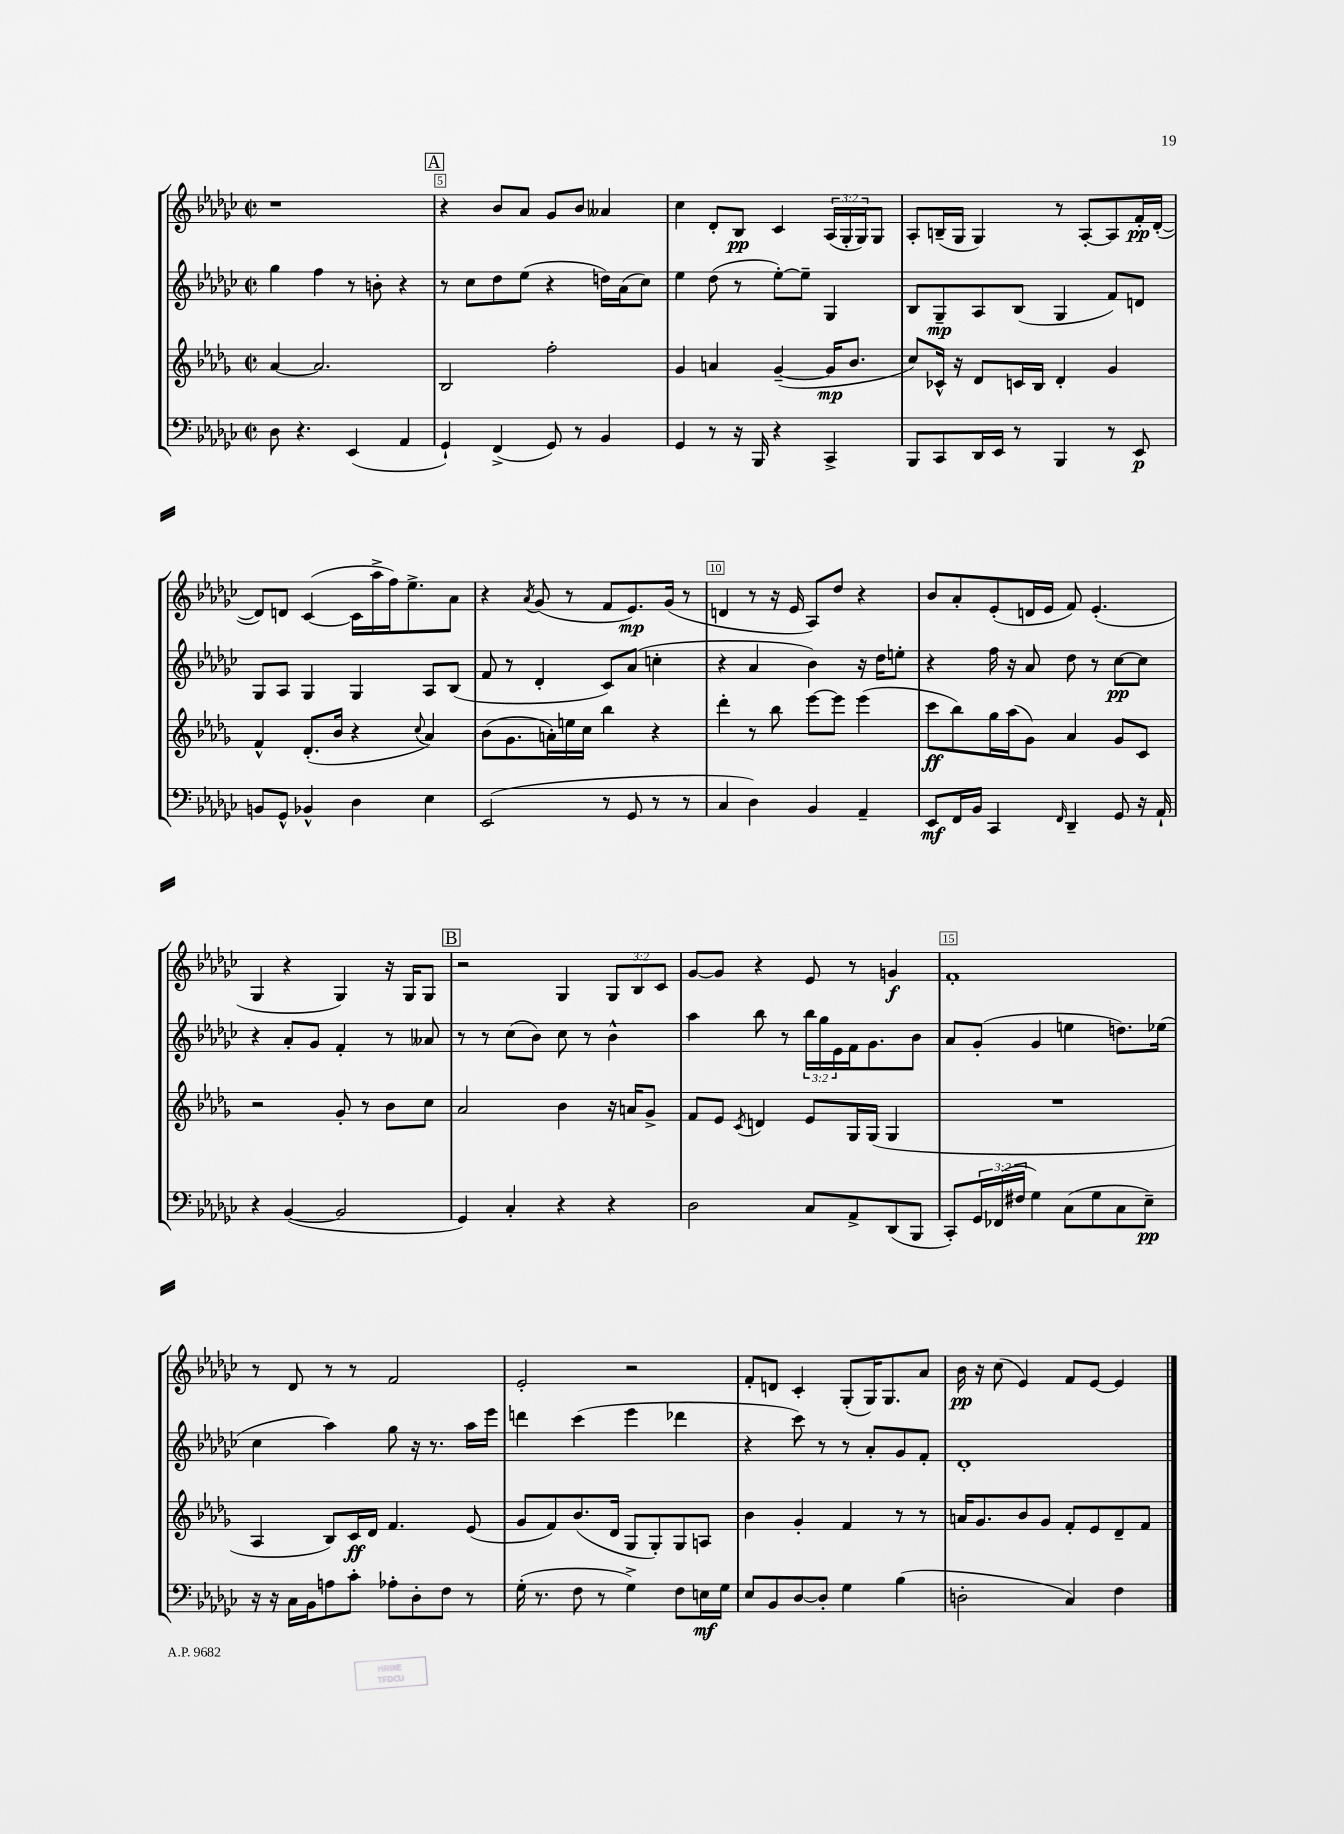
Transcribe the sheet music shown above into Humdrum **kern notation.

**kern	**dynam	**kern	**dynam	**kern	**dynam	**kern	**dynam
*part4	*part4	*part3	*part3	*part2	*part2	*part1	*part1
*staff4	*staff4	*staff3	*staff3	*staff2	*staff2	*staff1	*staff1
*clefF4	*	*clefG2	*	*clefG2	*	*clefG2	*
*k[b-e-a-d-g-c-]	*	*k[b-e-a-d-g-]	*	*k[b-e-a-d-g-c-]	*	*k[b-e-a-d-g-c-]	*
*M2/2	*	*M2/2	*	*M2/2	*	*M2/2	*
*met(c|)	*	*met(c|)	*	*met(c|)	*	*met(c|)	*
=4	=4	=4	=4	=4	=4	=4	=4
8D-\	.	[4a-/	.	4gg-\	.	1r	.
4.r	.	.	.	.	.	.	.
.	.	2.a-/]	.	4ff\	.	.	.
(4EE-/	.	.	.	8r	.	.	.
.	.	.	.	8bn'\	.	.	.
4AA-/	.	.	.	4r	.	.	.
!!LO:REH:place=s1:t=A
=5	=5	=5	=5	=5	=5	=5	=5
4GG-`/)	.	2B-/	.	8r	.	4r	.
.	.	.	.	8cc-\L	.	.	.
(4FF^/	.	.	.	8dd-\	.	8b-/L	.
.	.	.	.	(8ee-\J	.	8a-/J	.
8GG-/)	.	2ff'\	.	4r	.	8g-/L	.
8r	.	.	.	.	.	8b-/J	.
4BB-/	.	.	.	16ddn\LL)	.	4a--X/	.
.	.	.	.	(16a-\J	.	.	.
.	.	.	.	8cc-\J)	.	.	.
=6	=6	=6	=6	=6	=6	=6	=6
4GG-/	.	4g-/	.	4ee-\	.	4cc-\	.
8r	.	4an/	.	(8dd-\	.	8d-'/L	.
16r	.	.	.	8r	.	8B-/J	pp
16BBB-/	.	.	.	.	.	.	.
4r	.	([4g-~/	.	[8ee-'\L)	.	4c-/	.
.	.	.	.	8ee-~\J]	.	.	.
4CC-^/	.	16g-/KL]	mp	4G-/	.	(24A-/LL	.
.	.	.	.	.	.	24G-'/	.
.	.	8.b-/J	.	.	.	.	.
.	.	.	.	.	.	24G-/J)	.
.	.	.	.	.	.	8G-/J	.
=7	=7	=7	=7	=7	=7	=7	=7
8BBB-/L	.	8cc/L)	.	8B-/L	.	8A-'/L	.
8CC-/	.	16c-X^^/Jk	.	8G-~/	mp	(16Bn~/L	.
.	.	16r	.	.	.	16G-/JJ	.
16DD-/L	.	8d-/L	.	8A-/	.	4G-/)	.
16EE-/JJ	.	.	.	.	.	.	.
8r	.	16cn/L	.	(8B-/J	.	.	.
.	.	16B-/JJ	.	.	.	.	.
4BBB-/	.	4d-'/	.	4G-/	.	8r	.
.	.	.	.	.	.	[8A-'/L	.
8r	.	4g-/	.	8f/L)	.	8A-/]	.
8EE-/	p	.	.	8dn/J	.	16f'/L	pp
.	.	.	.	.	.	([16d-'/JJ	.
!!LO:LB:g=z
=8	=8	=8	=8	=8	=8	=8	=8
8BBn/L	.	4f^^/	.	8G-/L	.	8d-/L])	.
8GG-^^/J	.	.	.	8A-/J	.	8dn/J	.
4BB-X^^/	.	(8.d-'/L	.	4G-/	.	([4c-/	.
.	.	16b-/Jk	.	.	.	.	.
4D-\	.	4r	.	4G-/	.	16c-\LL]	.
.	.	.	.	.	.	16aa-^\	.
.	.	.	.	.	.	16ff\J)	.
.	.	.	.	.	.	8.ee-^\	.
.	.	8qqcc/	.	.	.	.	.
4E-\	.	4a-/)	.	8A-/L	.	.	.
.	.	.	.	(8B-/J	.	8a-\J	.
=9	=9	=9	=9	=9	=9	=9	=9
(2EE-/	.	(8b-\L	.	8f/	.	4r	.
.	.	8.g-\	.	8r	.	.	.
.	.	.	.	.	.	8qa-/	.
.	.	.	.	4d-'/	.	(8g-/	.
.	.	16an'\L)	.	.	.	.	.
.	.	16een\	.	.	.	8r	.
.	.	16cc\JJ	.	.	.	.	.
8r	.	4bb-\	.	8c-/L)	.	8f/L	.
8GG-/	.	.	.	(8a-/J	.	8.e-/)	mp
8r	.	4r	.	4ccn'\	.	.	.
.	.	.	.	.	.	(16g-/Jk	.
8r	.	.	.	.	.	8r	.
=10	=10	=10	=10	=10	=10	=10	=10
4C-/	.	4ddd-'\	.	4r	.	4dn/	.
4D-\)	.	8r	.	4a-/	.	8r	.
.	.	8bb-\	.	.	.	16r	.
.	.	.	.	.	.	16e-/	.
4BB-/	.	[8eee-\L	.	4b-\)	.	8A-/L)	.
.	.	8eee-\J]	.	.	.	8dd-/J	.
4AA-~/	.	(4eee-\	.	16r	.	4r	.
.	.	.	.	16dd-\KL	.	.	.
.	.	.	.	8een'\J	.	.	.
=11	=11	=11	=11	=11	=11	=11	=11
8EE-/L	mf	8ccc\L	ff	4r	.	8b-/L	.
16FF/L	.	8bb-\)	.	.	.	8a-'/	.
16BB-/JJ	.	.	.	.	.	.	.
4CC-/	.	16gg-\L	.	16ff\	.	(8e-'/	.
.	.	(16aa-\J	.	16r	.	.	.
.	.	8g-\J)	.	8a-/	.	16dn/L	.
.	.	.	.	.	.	16e-/JJ	.
16qqFF/	.	.	.	.	.	.	.
4DD-~/	.	4a-/	.	8dd-\	.	8f/)	.
.	.	.	.	8r	.	(4.e-'/	.
8GG-/	.	8g-/L	.	[8cc-\L	pp	.	.
16r	.	8c/J	.	8cc-\J]	.	.	.
16AA-`/	.	.	.	.	.	.	.
!!LO:LB:g=z
=12	=12	=12	=12	=12	=12	=12	=12
4r	.	2r	.	4r	.	4G-/	.
([4BB-/	.	.	.	8a-'/L	.	4r	.
.	.	.	.	8g-/J	.	.	.
2BB-/]	.	8g-'/	.	4f'/	.	4G-/)	.
.	.	8r	.	.	.	.	.
.	.	8b-\L	.	8r	.	16r	.
.	.	.	.	.	.	16G-/KL	.
.	.	8cc\J	.	8a--X/	.	8G-/J	.
!!LO:REH:place=s1:t=B
=13	=13	=13	=13	=13	=13	=13	=13
4GG-/)	.	2a-/	.	8r	.	2r	.
.	.	.	.	8r	.	.	.
4C-'/	.	.	.	(8cc-\L	.	.	.
.	.	.	.	8b-\J)	.	.	.
4r	.	4b-\	.	8cc-\	.	4G-/	.
.	.	.	.	8r	.	.	.
4r	.	16r	.	4b-^^\	.	12G-/L	.
.	.	16an/KL	.	.	.	.	.
.	.	.	.	.	.	12B-/	.
.	.	8g-^/J	.	.	.	.	.
.	.	.	.	.	.	12c-/J	.
=14	=14	=14	=14	=14	=14	=14	=14
2D-\	.	8f/L	.	4aa-\	.	[8g-/L	.
.	.	8e-/J	.	.	.	8g-/J]	.
.	.	8qc/	.	.	.	.	.
.	.	4dn/	.	8bb-\	.	4r	.
.	.	.	.	8r	.	.	.
8C-/L	.	8e-/L	.	24bb-\LL	.	8e-/	.
.	.	.	.	24gg-\	.	.	.
.	.	.	.	24e-\	.	.	.
8AA-^/	.	16G-/L	.	16f\J	.	8r	.
.	.	(16G-/JJ	.	8.g-\	.	.	.
(8DD-/	.	4G-/	.	.	.	4gn/	f
8BBB-/J	.	.	.	8b-\J	.	.	.
=15	=15	=15	=15	=15	=15	=15	=15
8CC-'/L)	.	1r	.	8a-/L	.	1f'	.
24GG-/L	.	.	.	(8g-'/J	.	.	.
(24FF-X/	.	.	.	.	.	.	.
24F#X/JJ	.	.	.	.	.	.	.
4G-\)	.	.	.	4g-/	.	.	.
(8C-\L	.	.	.	4een\	.	.	.
8G-\	.	.	.	.	.	.	.
8C-\	.	.	.	8.ddn\L)	.	.	.
8E-~\J)	pp	.	.	.	.	.	.
.	.	.	.	(16ee-X\Jk	.	.	.
!!LO:LB:g=z
=16	=16	=16	=16	=16	=16	=16	=16
16r	.	4A-/	.	4cc-\	.	8r	.
16r	.	.	.	.	.	.	.
16C-\LL	.	.	.	.	.	8d-/	.
16BB-\J	.	.	.	.	.	.	.
8An\	.	8B-/L)	.	4aa-\)	.	8r	.
8c-'\J	.	16c/L	ff	.	.	8r	.
.	.	16d-/JJ	.	.	.	.	.
8A-X'\L	.	4.f/	.	8gg-\	.	2f/	.
8D-'\	.	.	.	16r	.	.	.
.	.	.	.	8.r	.	.	.
8F\J	.	.	.	.	.	.	.
8r	.	(8e-/	.	16aa-\LL	.	.	.
.	.	.	.	16eee-\JJ	.	.	.
=17	=17	=17	=17	=17	=17	=17	=17
(16G-'\	.	8g-/L	.	4dddn\	.	2e-'/	.
8.r	.	.	.	.	.	.	.
.	.	8f/)	.	.	.	.	.
8F\	.	(8.b-/	.	(4ccc-\	.	.	.
8r	.	.	.	.	.	.	.
.	.	16d-/Jk	.	.	.	.	.
4G-^\)	.	8G-/L	.	4eee-\	.	2r	.
.	.	8G-'/)	.	.	.	.	.
8F\L	.	8G-/	.	4ddd-X\	.	.	.
16En\L	mf	8An/J	.	.	.	.	.
16G-\JJ	.	.	.	.	.	.	.
=18	=18	=18	=18	=18	=18	=18	=18
8E-/L	.	4b-\	.	4r	.	8f'/L	.
8BB-/	.	.	.	.	.	8dn/J	.
[8D-/	.	4g-'/	.	8ccc-\)	.	4c-'/	.
8D-'/J]	.	.	.	8r	.	.	.
4G-\	.	4f/	.	8r	.	(8G-'/L	.
.	.	.	.	8a-'/L	.	16G-/K)	.
.	.	.	.	.	.	8.G-/	.
(4B-\	.	8r	.	8g-/	.	.	.
.	.	8r	.	8f'/J	.	8a-/J	.
=19	=19	=19	=19	=19	=19	=19	=19
2Dn'\	.	16an/KL	.	1d-'	.	16b-\	pp
.	.	8.g-/	.	.	.	16r	.
.	.	.	.	.	.	(8cc-\	.
.	.	8b-/	.	.	.	4e-/)	.
.	.	8g-/J	.	.	.	.	.
4C-/)	.	8f'/L	.	.	.	8f/L	.
.	.	8e-/	.	.	.	[8e-/J	.
4F\	.	8d-~/	.	.	.	4e-/]	.
.	.	8f/J	.	.	.	.	.
==	==	==	==	==	==	==	==
*-	*-	*-	*-	*-	*-	*-	*-
